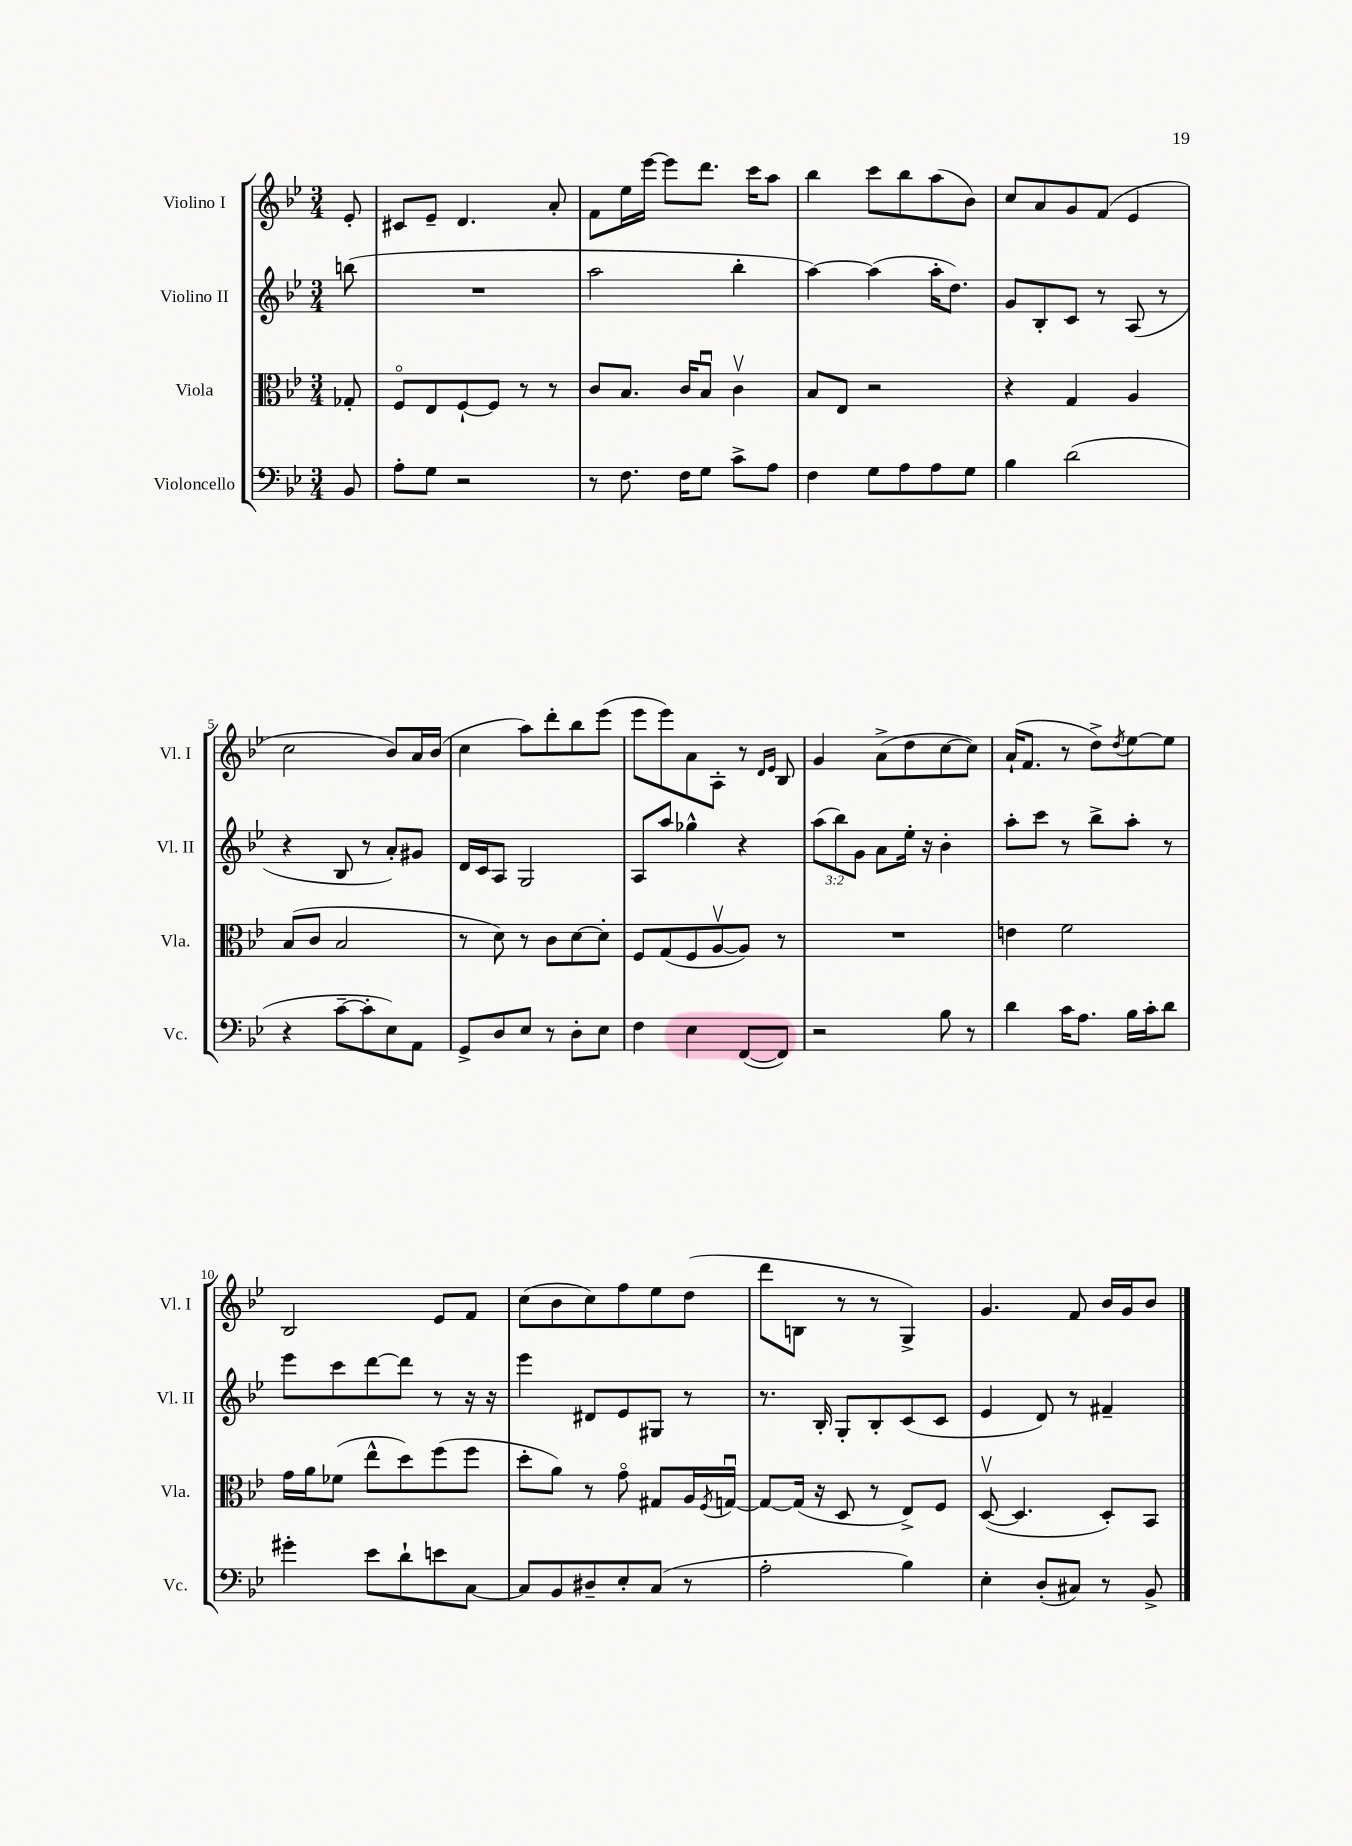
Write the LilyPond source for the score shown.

<<
\new StaffGroup <<
\new Staff = "s0" \with { instrumentName = "Violino I" shortInstrumentName = "Vl. I" } {
    \clef treble \key bes \major \numericTimeSignature \time 3/4 \partial 8
    ees'8-. |
    cis'8 ees'8-- d'4. a'8-. |
    f'8 ees''16 ees'''16~ ees'''8 d'''8. c'''16 a''8 |
    bes''4 c'''8 bes''8 a''8( bes'8) |
    c''8 a'8 g'8 f'8( ees'4 |
    c''2 bes'8) a'16 bes'16( |
    c''4 a''8) d'''8-. bes''8 ees'''8( |
    ees'''8 ees'''8) a'8 a8-. r8 \grace { d'16 ees'16 } bes8 |
    g'4 a'8->( d''8 c''8~ c''8) |
    a'16-!( f'8. r8 d''8->) \acciaccatura { d''8 } ees''8~ ees''8 |
    bes2 ees'8 f'8 |
    c''8( bes'8 c''8) f''8 ees''8 d''8( |
    d'''8 b8 r8 r8 g4->) |
    g'4. f'8 bes'16 g'16 bes'8 \bar "|." |
}
\new Staff = "s1" \with { instrumentName = "Violino II" shortInstrumentName = "Vl. II" } {
    \clef treble \key bes \major \numericTimeSignature \time 3/4 \override Staff.TupletNumber.text = #tuplet-number::calc-fraction-text \partial 8
    b''8( |
    R2. |
    a''2 bes''4-. |
    a''4~) a''4( a''16-. d''8.) |
    g'8 bes8-. c'8 r8 a8( r8 |
    r4 bes8 r8 a'8-.) gis'8 |
    d'16 c'16 a8 g2 |
    a8 a''8 ges''4-^ r4 |
    \tuplet 3/2 { a''8( bes''8) g'8 } a'8 ees''16-. r16 bes'4-. |
    a''8-. c'''8 r8 bes''8-> a''8-. r8 |
    ees'''8 c'''8 d'''8~ d'''8 r8 r16 r16 |
    ees'''4 dis'8 ees'8 gis8 r8 |
    r8. bes16-. g8-. bes8-. c'8( c'8 |
    ees'4 d'8) r8 fis'4-- \bar "|." |
}
\new Staff = "s2" \with { instrumentName = "Viola" shortInstrumentName = "Vla." } {
    \clef alto \key bes \major \numericTimeSignature \time 3/4 \partial 8
    ges8-. |
    f8\flageolet ees8 f8~-! f8 r8 r8 |
    c'8 bes8. c'16 bes8\downbow c'4\upbow |
    bes8 ees8 r2 |
    r4 g4 a4 |
    bes8( c'8 bes2 |
    r8 d'8) r8 c'8 d'8~ d'8-. |
    f8 g8( f8 a8~\upbow a8) r8 |
    R2. |
    e'4 f'2 |
    g'16 a'16 fes'8( ees''8-^ d''8) f''8( f''8 |
    d''8-. a'8) r8 g'8\flageolet gis8 a16 \acciaccatura { f8 } g16~\downbow |
    g8~ g16( r16 d8 r8 ees8->) f8 |
    d8~\upbow( d4. d8-.) bes,8 \bar "|." |
}
\new Staff = "s3" \with { instrumentName = "Violoncello" shortInstrumentName = "Vc." } {
    \clef bass \key bes \major \numericTimeSignature \time 3/4 \partial 8
    bes,8 |
    a8-. g8 r2 |
    r8 f8. f16 g8 c'8-> a8 |
    f4 g8 a8 a8 g8 |
    bes4 d'2( |
    r4 c'8~-- c'8-. ees8) a,8 |
    g,8-> d8 ees8 r8 d8-. ees8 |
    f4 ees4 f,8~( f,8) |
    r2 bes8 r8 |
    d'4 c'16 a8. bes16 c'16-. d'8 |
    gis'4-. ees'8 d'8-! e'8 c8~ |
    c8 bes,8 dis8-- ees8-. c8( r8 |
    a2-. bes4) |
    ees4-. d8-.( cis8) r8 bes,8-> \bar "|." |
}
>>
>>
